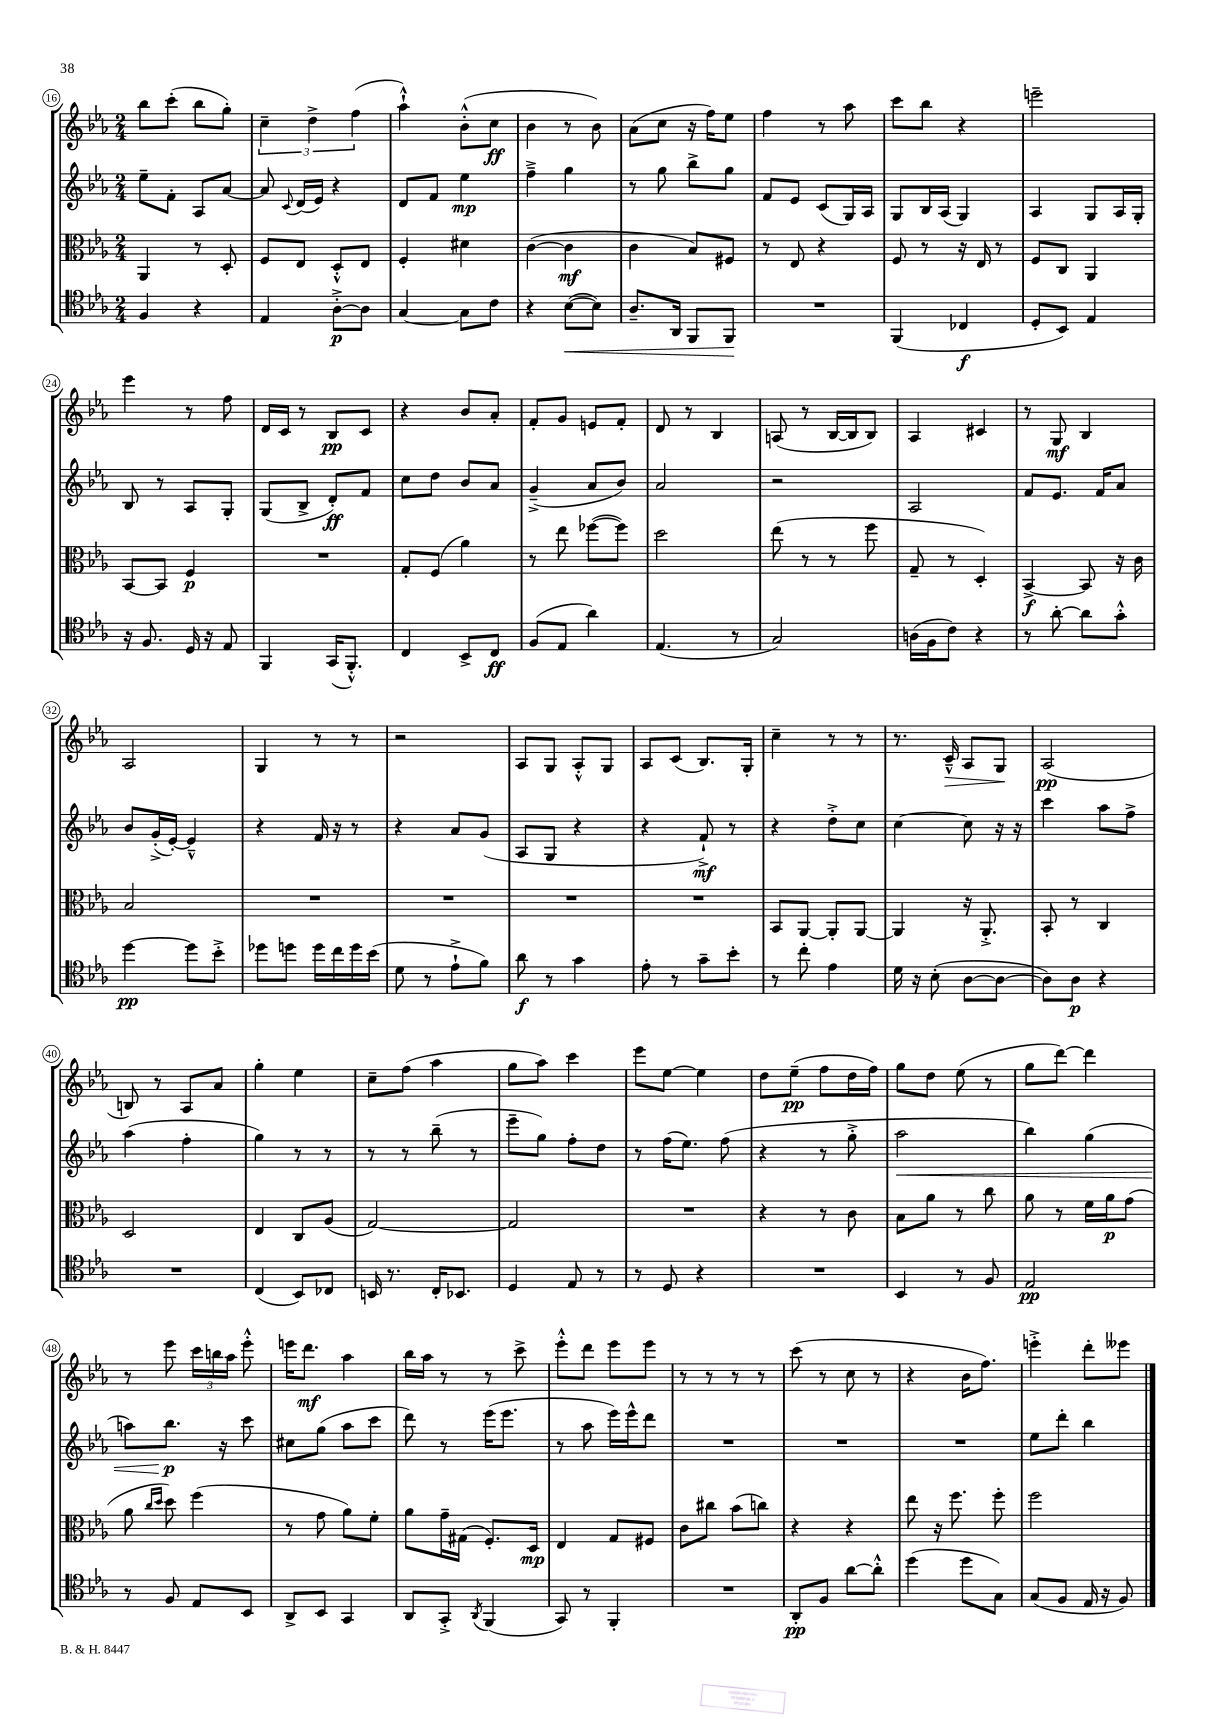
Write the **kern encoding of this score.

**kern	**kern	**kern	**kern
*staff4	*staff3	*staff2	*staff1
*clefC4	*clefC3	*clefG2	*clefG2
*k[b-e-a-]	*k[b-e-a-]	*k[b-e-a-]	*k[b-e-a-]
*M2/4	*M2/4	*M2/4	*M2/4
4F	4AA-	8ee-~	8bb-
.	.	8f'	(8ccc'
4r	8r	8A-	8bb-
.	8D'	[8a-	8gg')
=	=	=	=
4E-	8F	8a-]	6cc~
.	.	8qqc	.
.	8E-	(16d	.
.	.	.	6dd^
.	.	16e-)	.
[8A-'^	8D'^^	4r	.
.	.	.	(6ff
8A-]	8E-	.	.
=	=	=	=
[4G	4F'	8d	4aa-`^^)
.	.	8f	.
8G]	4d#	4ee-	(8b-'^^
8c	.	.	8cc
=	=	=	=
4r	([4c	4ff~^	4b-
([8B-	4c]	4gg	8r
8B-])	.	.	8b-)
=	=	=	=
8.A-~	4c	8r	(8a-
.	.	8gg	8cc
16AA-	.	.	.
8FF	8B-)	8bb-^	16r
.	.	.	16ff)
8FF	8F#	8gg	8ee-
=	=	=	=
2r	8r	8f	4ff
.	8E-	8e-	.
.	4r	(8c	8r
.	.	16G)	8aa-
.	.	16A-	.
=	=	=	=
(4FF	8F	8G	8ccc
.	8r	16B-	8bb-
.	.	(16A-	.
4C-	16r	4G)	4r
.	16E-	.	.
.	8r	.	.
=	=	=	=
8D'	8F	4A-	2eee~
8BB-)	8C	.	.
4E-	4AA-	8G	.
.	.	16A-	.
.	.	16G'	.
=	=	=	=
16r	[8BB-	8B-	4eee-
8.F	.	.	.
.	8BB-]	8r	.
16D	4F	8A-	8r
16r	.	.	.
8E-	.	8G'	8ff
=	=	=	=
4FF	2r	(8G	16d
.	.	.	16c
.	.	8B-^	8r
(16GG	.	8d')	8B-
8.FF'^^)	.	.	.
.	.	8f	8c
=	=	=	=
4C	8G'	8cc	4r
.	(8F	8dd	.
8BB-^	4a-)	8b-	8b-
8C	.	8a-	8a-'
=	=	=	=
(8F	8r	(4g~^	8f'
8E-	8ee-	.	8g
4a-)	([8ff-	8a-	8e
.	8ff-])	8b-)	8f'
=	=	=	=
(4.E-	2dd	2a-	8d
.	.	.	8r
.	.	.	4B-
8r	.	.	.
=	=	=	=
2G)	(8ee-	2r	(8A
.	8r	.	8r
.	8r	.	[16B-
.	.	.	16B-]
.	8ff	.	8B-)
=	=	=	=
(16A	8G~	2A-	4A-
16F	.	.	.
8c)	8r	.	.
4r	4D')	.	4c#
=	=	=	=
8r	[4BB-^	8f	8r
[8a-'	.	8.e-	8G
8a-]	8BB-]	.	4B-
.	.	16f	.
8g'^^	16r	8a-	.
.	16c	.	.
=	=	=	=
[4dd	2B-	8b-	2A-
.	.	(16g'^	.
.	.	[16e-')	.
8dd]	.	4e-~^^]	.
8b-'^	.	.	.
=	=	=	=
8dd-	2r	4r	4G
8dd	.	.	.
16dd	.	16f	8r
16cc	.	16r	.
16dd	.	8r	8r
(16b-	.	.	.
=	=	=	=
8d	2r	4r	2r
8r	.	.	.
8e-`^	.	8a-	.
8f)	.	(8g	.
=	=	=	=
8a-	2r	8A-	8A-
8r	.	8G	8G
4g	.	4r	8A-'^^
.	.	.	8G
=	=	=	=
8e-'	2r	4r	8A-
8r	.	.	(8c
8g~	.	8f`^)	8.B-)
8b-'	.	8r	.
.	.	.	16G'
=	=	=	=
8r	8BB-	4r	4cc~
8cc'	[8AA-	.	.
4e-	8AA-']	8dd'^	8r
.	[8AA-	8cc	8r
=	=	=	=
16d	4AA-]	[4cc	8.r
16r	.	.	.
(8B-'	.	.	.
.	.	.	16c~^^
[8A-	16r	8cc]	8A-
.	8.AA-'^	.	.
8A-_	.	16r	8G
.	.	16r	.
=	=	=	=
8A-])	8BB-'	4ccc	(2A-
8A-	8r	.	.
4r	4C	8aa-	.
.	.	8ff^	.
=	=	=	=
2r	2D	(4aa-	8B)
.	.	.	8r
.	.	4ff'	8A-
.	.	.	8a-
=	=	=	=
(4C	4E-	4gg)	4gg'
8BB-)	8C	8r	4ee-
8C-	(8A-	8r	.
=	=	=	=
16BB	[2G)	8r	8cc~
8.r	.	.	.
.	.	8r	(8ff
16C'	.	(8bb-~	4aa-
8.BB-	.	.	.
.	.	8r	.
=	=	=	=
4D	2G]	8eee-~	8gg
.	.	8gg)	8aa-)
8E-	.	8ff'	4ccc
8r	.	8dd	.
=	=	=	=
8r	2r	8r	8eee-
8D	.	(16ff	[8ee-
.	.	8.ee-)	.
4r	.	.	4ee-]
.	.	(8ff	.
=	=	=	=
2r	4r	4r	8dd
.	.	.	(8ee-~
.	8r	8r	8ff
.	8c	8gg'^	16dd
.	.	.	16ff)
=	=	=	=
4BB-	8B-	2aa-	8gg
.	8a-	.	8dd
8r	8r	.	(8ee-
8F	8cc	.	8r
=	=	=	=
2E-	8a-	4bb-)	8gg
.	8r	.	[8ddd)
.	16f	(4gg	4ddd]
.	16a-	.	.
.	(8g	.	.
=	=	=	=
8r	8a-	8aa)	8r
.	16qqcc	.	.
.	16qqdd	.	.
8F	8dd)	8.bb-	8eee-
8E-	(4ff	.	24ccc
.	.	.	24bb
.	.	16r	.
.	.	.	24aa-
8BB-	.	8ccc	8eee-'^^
=	=	=	=
8AA-^	8r	8cc#	16eee
.	.	.	8.ddd
8BB-	8g	(8gg	.
4GG	8a-)	8aa-	4aa-
.	8f'	8ccc	.
=	=	=	=
8AA-	8a-	8ddd)	16bb-
.	.	.	16aa-
8GG'^	16g~	8r	8r
.	(16G#	.	.
8qAA-	.	.	.
(4FF	8.F')	(16eee-	8r
.	.	8.eee-	.
.	.	.	8ccc^
.	16D	.	.
=	=	=	=
8GG)	4E-	8r	8eee-'^^
8r	.	8aa-	8ddd
4FF'	8G	16eee-)	8eee-
.	.	16eee-^^	.
.	8F#	8ddd	8eee-
=	=	=	=
2r	8c	2r	8r
.	8cc#	.	8r
.	(8b-	.	8r
.	8cc)	.	8r
=	=	=	=
8AA-'	4r	2r	(8ccc
8F	.	.	8r
[8a-	4r	.	8cc
8a-'^^]	.	.	8r
=	=	=	=
(4dd	8ee-	2r	4r
.	16r	.	.
.	8.ff	.	.
8dd	.	.	16b-
.	.	.	8.ff)
8G)	8ff'	.	.
=	=	=	=
(8G	2ff	8ee-	4eee'^
8F	.	8ddd'	.
16E-	.	4bb-	8ddd'
16r	.	.	.
8F)	.	.	8eee--
==	==	==	==
*-	*-	*-	*-
